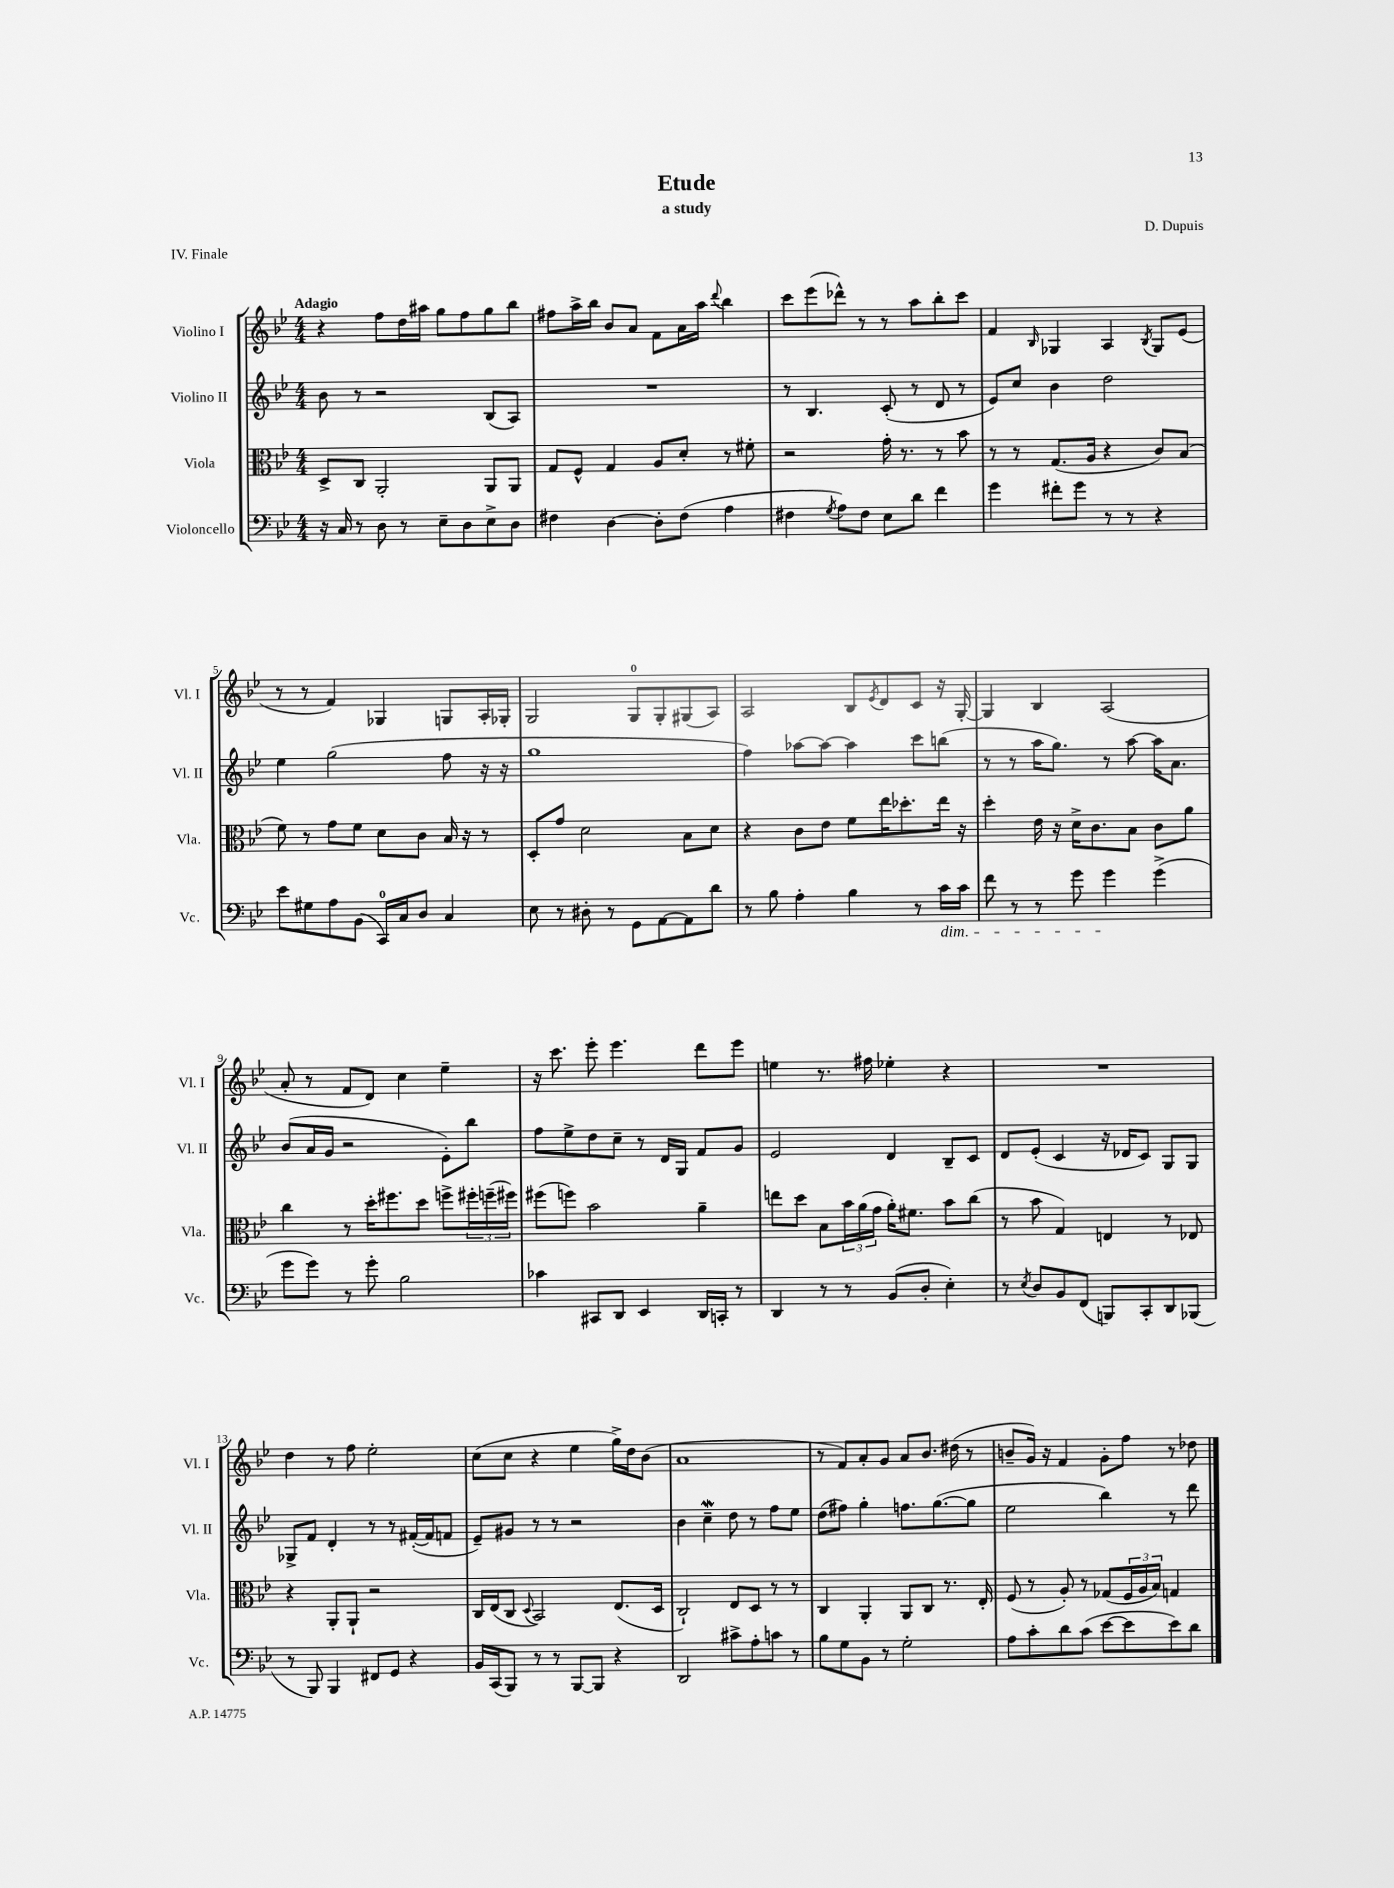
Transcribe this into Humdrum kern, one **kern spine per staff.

**kern	**kern	**kern	**kern
*part4	*part3	*part2	*part1
*staff4	*staff3	*staff2	*staff1
*I"Violoncello	*I"Viola	*I"Violino II	*I"Violino I
*I'Vc.	*I'Vla.	*I'Vl. II	*I'Vl. I
*clefF4	*clefC3	*clefG2	*clefG2
*k[b-e-]	*k[b-e-]	*k[b-e-]	*k[b-e-]
*M4/4	*M4/4	*M4/4	*M4/4
=1	=1	=1	=1
!	!	!	!LO:TX:a:B:t=Adagio
16r	8D^/L	8b-\	4r
16C/	.	.	.
8r	8C/J	8r	.
8D\	2AA'/	2r	8ff\L
8r	.	.	16dd\L
.	.	.	16aa#X\JJ
8E-~\L	.	.	8gg\L
8D\	.	.	8ff\
8E-^\	8AA/L	(8B-/L	8gg\
8D\J	8AA/J	8A/J)	8bb-\J
=2	=2	=2	=2
4F#X\	8G/L	1r	8ff#X\L
.	8F^^/J	.	16aa^\L
.	.	.	16bb-\JJ
[4D\	4G/	.	8b-/L
.	.	.	8a/J
8D'\L]	8A/L	.	8f\L
(8F#\J	8d'/J	.	16a\L
.	.	.	16aa\JJ
.	.	.	8qqddd/
4A\	8r	.	4bb-\
.	8f#X'\	.	.
=3	=3	=3	=3
4F#X\	2r	8r	8ccc\L
.	.	4.B-/	(8eee-\
8qG/	.	.	.
8A\L)	.	.	8ddd-X^^\J)
8F#\J	.	.	8r
8E-\L	16g'\	(8c'/	8r
.	8.r	.	.
8d\J	.	8r	8aa\L
4f\	8r	8d/	8bb-'\
.	8b-\	8r	8ccc\J
=4	=4	=4	=4
4g\	8r	8e-/L)	4f/
.	8r	8cc/J	.
.	.	.	16qqB-/
8f#X'\L	(8.G/L	4b-\	4G-X/
8g\J	.	.	.
.	16A/Jk	.	.
8r	4r	2dd\	4A/
8r	.	.	.
.	.	.	8qB-/
4r	8c/L)	.	8G-/L
.	(8B-/J	.	(8e-/J
!!LO:LB:g=z
=5	=5	=5	=5
8e-\L	8f\)	4ee-\	8r
8G#X\	8r	.	8r
8A\	8g\L	(2gg\	4f/)
(8BB-\J	8f\J	.	.
16CC/LL)	8d\L	.	4G-X/
16C/J	.	.	.
8D/J	8c\J	.	.
4C/	16B-/	8ff\	8Gn/L
.	16r	.	.
.	8r	16r	16A'/L
.	.	16r	16G-X'/JJ
=6	=6	=6	=6
8E-\	8D'/L	1gg	2G/
8r	8g/J	.	.
8D#X'\	2d\	.	.
8r	.	.	.
8GG\L	.	.	8G/L
[8AA\	.	.	8G'/
8AA\]	8B-\L	.	(8G#X/
8d\J	8d\J	.	8A/J)
=7	=7	=7	=7
8r	4r	4ff\)	2A/
8B-\	.	.	.
4A'\	8c\L	[8aa-X\L	.
.	8e-\J	8aa-\J_	.
4B-\	8f\L	4aa-\]	8B-/L
.	.	.	8qe-/
.	16ee-\K	.	8d/
.	8.dd-X'\	.	.
8r	.	8ccc\L	8c/J
!LO:TX:b:i:t=dim.	!	!	!
16c\LL	16ee-\Jk	(8bbn\J	16r
16c\JJ	16r	.	[16G'/
=8	=8	=8	=8
8f\	4dd'\	8r	4G/]
8r	.	8r	.
8r	16e-\	16aa\KL	4B-/
.	16r	8.gg\J)	.
8g\	16d^\KL	.	.
.	8.c\	.	.
4g\	.	8r	(2A/
.	8B-\J	[8aa\	.
(4g^\	8c\L	16aa\KL]	.
.	.	8.a\J	.
.	8a\J	.	.
!!LO:LB:g=z
=9	=9	=9	=9
8g\L	4cc\	(8b-/L	8a'/
8g\J)	.	16a/L	8r
.	.	16g/JJ	.
8r	8r	2r	8f/L
8g'\	16dd'\KL	.	8d/J)
.	8.ff#X\	.	.
2B-\	.	.	4cc\
.	8dd\J	.	.
.	8ffn^\L	8e-'\L)	4ee-~\
.	24ff#X'\L	8bb-\J	.
.	(24ffn~\	.	.
.	24ff#X\JJ)	.	.
=10	=10	=10	=10
4c-X\	(8ff#X\L	8ff\L	16r
.	.	.	8.ccc\
.	8ffn\J)	8ee-^\	.
8CC#X/L	2b-\	8dd\	8eee-'\
8DD/J	.	8cc~\J	4.eee-\
4EE-/	.	8r	.
.	.	16d/LL	.
.	.	16G/JJ	.
16DD/LL	4a~\	8f/L	8ddd\L
16CCn'/JJ	.	.	.
8r	.	8g/J	8eee-\J
=11	=11	=11	=11
4DD/	8een\L	2e-/	4een\
.	8dd\J	.	.
8r	8B-\L	.	8.r
8r	24b-\L	.	.
.	(24a\	.	.
.	.	.	16ff#X\
.	24g\JJ	.	.
(8BB-/L	16a'\KL)	4d/	4ee-X'\
.	8.f#X\J	.	.
8D'/J	.	.	.
4E-'\)	8b-\L	8B-~/L	4r
.	(8cc\J	8c/J	.
=12	=12	=12	=12
8r	8r	8d/L	1r
8qE-/	.	.	.
8D/L	8b-\	(8e-'/J	.
8BB-/	4G/)	4c/	.
(8FF/J	.	.	.
8BBBn/L)	4En/	16r	.
.	.	16d-X/KL	.
8CC'/	.	8c/J)	.
8DD/	8r	8G/L	.
(8BBB-X/J	8E-X/	8G/J	.
!!LO:LB:g=z
=13	=13	=13	=13
8r	4r	8G-X^/L	4dd\
8BBB-/)	.	8f/J	.
4BBB-/	8AA'/L	4d'/	8r
.	8AA`/J	.	8ff\
8FF#X/L	2r	8r	2ee-'\
8GG/J	.	8r	.
4r	.	([16f#X'/LL	.
.	.	16f#/J]	.
.	.	8fn/J	.
=14	=14	=14	=14
16BB-/LL	16C/LL	8e-~/L)	(8cc\L
(16CC/J	(16E-/J	.	.
8BBB-/J)	8C/J	8g#X/J	8cc\J
.	8qqD/	.	.
8r	2BB-/)	8r	4r
8r	.	8r	.
[8BBB-/L	.	2r	4ee-\
8BBB-/J]	.	.	.
4r	(8.E-/L	.	16gg^\LL)
.	.	.	16dd\J
.	.	.	(8b-\J
.	16D/Jk	.	.
=15	=15	=15	=15
2DD/	2C`/)	4b-\	1a
.	.	4ccW~\	.
8c#X^\L	8E-/L	8dd\	.
8A'\	8D/J	8r	.
8cn\J	8r	8ff\L	.
8r	8r	8ee-\J	.
=16	=16	=16	=16
8B-\L	4C/	(8dd\L	8r
8G\	.	8ff#X\J)	8f/L)
8BB-\J	4AA'/	4gg'\	8a'/
8r	.	.	8g/J
2G'\	8AA/L	8.ffn\L	8a/L
.	8C/J	.	8.b-/J
.	.	([8.gg\	.
.	8.r	.	.
.	.	.	(16dd#X\
.	.	8gg\J]	8r
.	16E-'/	.	.
=17	=17	=17	=17
8A\L	(8F/	2ee-\	8bn~/L
8c'\	8r	.	16g/Jk)
.	.	.	16r
8d\	8A'/)	.	4f/
(8c\J	8r	.	.
[8e-\L	(8G-X/L	4bb-\)	8g'\L
8e-\]	24F/L	.	8ff\J
.	24A/	.	.
.	24B-/JJ)	.	.
8e-\)	4Gn/	8r	8r
8d\J	.	8ddd\	8dd-X\
==	==	==	==
*-	*-	*-	*-
